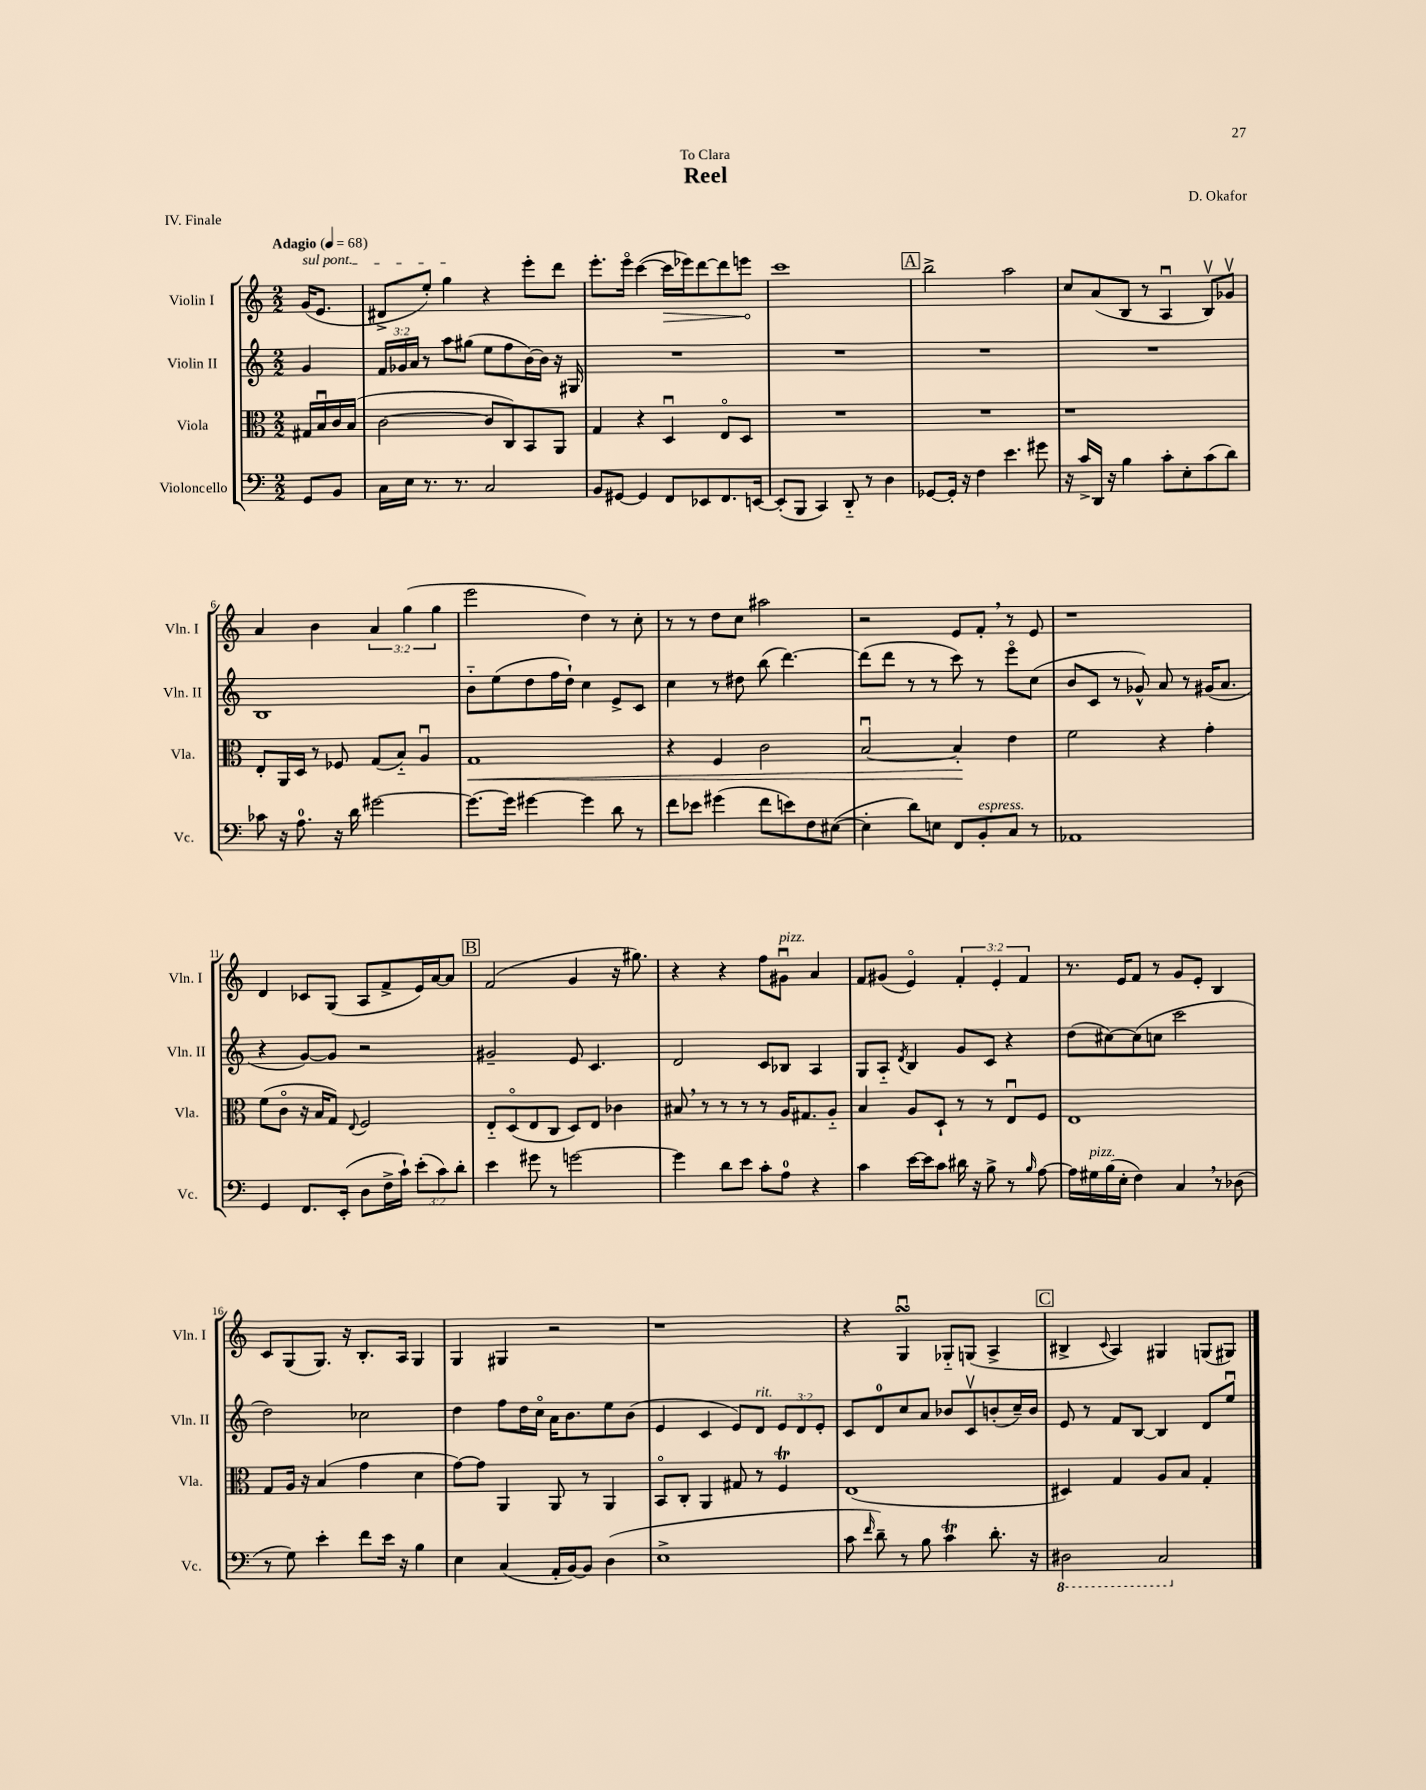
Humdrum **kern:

**kern	**kern	**kern	**kern
*staff4	*staff3	*staff2	*staff1
*clefF4	*clefC3	*clefG2	*clefG2
*k[]	*k[]	*k[]	*k[]
*M2/2	*M2/2	*M2/2	*M2/2
*MM68	*MM68	*MM68	*MM68
8GG	16G#	4g	(16g
.	16Bu	.	8.e
8BB	16c	.	.
.	(16B	.	.
=	=	=	=
16C	[2c	24f	8d#^
.	.	24g-	.
16E	.	.	.
.	.	24a	.
8.r	.	8r	8ee')
.	.	8aa	4gg
8.r	.	.	.
.	.	(8gg#	.
2C	8c]	8ee	4r
.	8C)	8ff	.
.	8BB	[16b)	8eee'
.	.	16b]	.
.	8AA	16r	8ddd
.	.	16G#	.
=	=	=	=
8BB	4G	1r	8.eee'
[8GG#	.	.	.
.	.	.	16eeeo
4GG#]	4r	.	([4ccc
8FF	4Du	.	16ccc]
.	.	.	16eee-)
8EE-	.	.	[8ddd
8.FF	8Eo	.	8ddd]
.	8D	.	8eee
[16EE	.	.	.
=	=	=	=
(8EE']	1r	1r	1ccc
8BBB	.	.	.
4CC)	.	.	.
8DD'~	.	.	.
8r	.	.	.
4D	.	.	.
=	=	=	=
[8GG-	1r	1r	2bb^
16GG-']	.	.	.
16r	.	.	.
4F	.	.	.
4.e	.	.	2aa
8g#	.	.	.
=	=	=	=
16r	1r	1r	8cc
16c^	.	.	.
16DD	.	.	(8a
16r	.	.	.
4B	.	.	8B
.	.	.	8r
8c'	.	.	4Au
8E'	.	.	.
(8c	.	.	8Bv)
8d)	.	.	8g-v
=	=	=	=
8c-	8E'	1B	4a
16r	16AA	.	.
8.A	16D	.	.
.	8r	.	4b
16r	8F-	.	.
16d	.	.	.
[2g#	(8G	.	6a
.	8B'~)	.	.
.	.	.	(6gg
.	4Au	.	.
.	.	.	6gg
=	=	=	=
8.g#_	1G	8b'~	2eee
.	.	(8ee	.
16g#]	.	.	.
[4g#	.	8dd	.
.	.	16ff	.
.	.	16dd`)	.
4g#]	.	4cc	4dd)
8d	.	8e^	8r
8r	.	8c	8cc'
=	=	=	=
8f	4r	4cc	8r
8e-	.	.	8r
(4g#	4F	8r	8dd
.	.	8dd#	8cc
8f	2c	(8bb	2aa#
8e)	.	[4.ddd)	.
8F	.	.	.
([8E#	.	.	.
=	=	=	=
4E#']	[2Bu	(8ddd]	2r
.	.	8ddd	.
8d)	.	8r	.
8E	.	8r	.
8FF	4B']	8ccc)	8e
8BB'	.	8r	8f'
8C	4e	8eeeo	8r
8r	.	(8cc	8e
=	=	=	=
1AA-	2f	8b	1r
.	.	8c	.
.	.	8r	.
.	.	8g-^^)	.
.	4r	8a	.
.	.	8r	.
.	4g'	(16g#	.
.	.	8.a	.
=	=	=	=
4GG	(8f	4r	4d
.	8co	.	.
8.FF	16r	[8g)	8c-
.	16B	.	.
.	8G)	8g]	(8G
(16EE'	.	.	.
.	8qqE	.	.
8D	2F	2r	8A
16F^	.	.	8f^
16c`)	.	.	.
(12e'	.	.	16e)
.	.	.	[16a
12c)	.	.	.
.	.	.	8a]
12d'	.	.	.
=	=	=	=
4e	8E'~	2g#~	(2f
.	(8Do	.	.
8g#	8E	.	.
8r	8C	.	.
[2g	8D)	8e	4g
.	8E	4.c	.
.	4c-	.	16r
.	.	.	8.gg#)
=	=	=	=
4g]	8B#	2d	4r
.	8r	.	.
8d	8r	.	4r
8e	8r	.	.
8c'	8r	8c	8ff
8A	16A	8B-	8g#u
.	8.G#	.	.
4r	.	4A	4a
.	8A'~	.	.
=	=	=	=
4c	4B	8G	8f
.	.	8A'~	(8g#
.	.	8qd	.
[16e	8A	4B	4eo)
16e]	.	.	.
8c	8D`	.	.
16d#	8r	8g	6f'
16r	.	.	.
8B^	8r	8c	.
.	.	.	6e'
8r	8Eu	4r	.
.	.	.	6f
16qqB	.	.	.
[8A	8F	.	.
=	=	=	=
16A]	1E	(8dd	8.r
16G#	.	.	.
(16B	.	[8cc#)	.
16E'	.	.	16e
4F)	.	(8cc#]	8f
.	.	8cc	8r
4C	.	2ccc	8g
.	.	.	8e'
8r	.	.	4B
(8D-	.	.	.
=	=	=	=
8r	8G	2dd)	8c
8G)	16A	.	(8G
.	16r	.	.
4e'	(4B	.	8.G)
.	.	.	16r
8f	4g	2cc-	8.B'
16e	.	.	.
16r	.	.	16A
4B	4d	.	4G
=	=	=	=
4E	[8g)	4dd	4G
.	8g]	.	.
(4C	4AA	8ff	4G#
.	.	16dd	.
.	.	16cco	.
16AA'	8AA	16a	2r
[16BB)	.	8.b	.
8BB]	8r	.	.
(4D	4AA	8ee	.
.	.	(8b	.
=	=	=	=
1E^	8BBo	4e	1r
.	8C'	.	.
.	4AA	4c	.
.	8G#	8e)	.
.	8r	8d	.
.	4F	12e	.
.	.	12d	.
.	.	12e'	.
=	=	=	=
8c	(1E	8c	4r
16qqf	.	.	.
8d~)	.	8d	.
8r	.	8cc	4Gu
8B	.	8a	.
4c	.	8b-	8G-'~
.	.	8cv	(8G
8.d'	.	(8b'	4A^
.	.	16cc~)	.
16r	.	16b	.
=	=	=	=
2DD#	4D#)	8e	4B#^
.	.	8r	.
.	.	.	8qqc
.	4G	8f	4A)
.	.	[8B	.
2CC	8A	4B]	4G#
.	8B	.	.
.	4G'	8d	(8G
.	.	8eeu	8G#)
==	==	==	==
*-	*-	*-	*-
